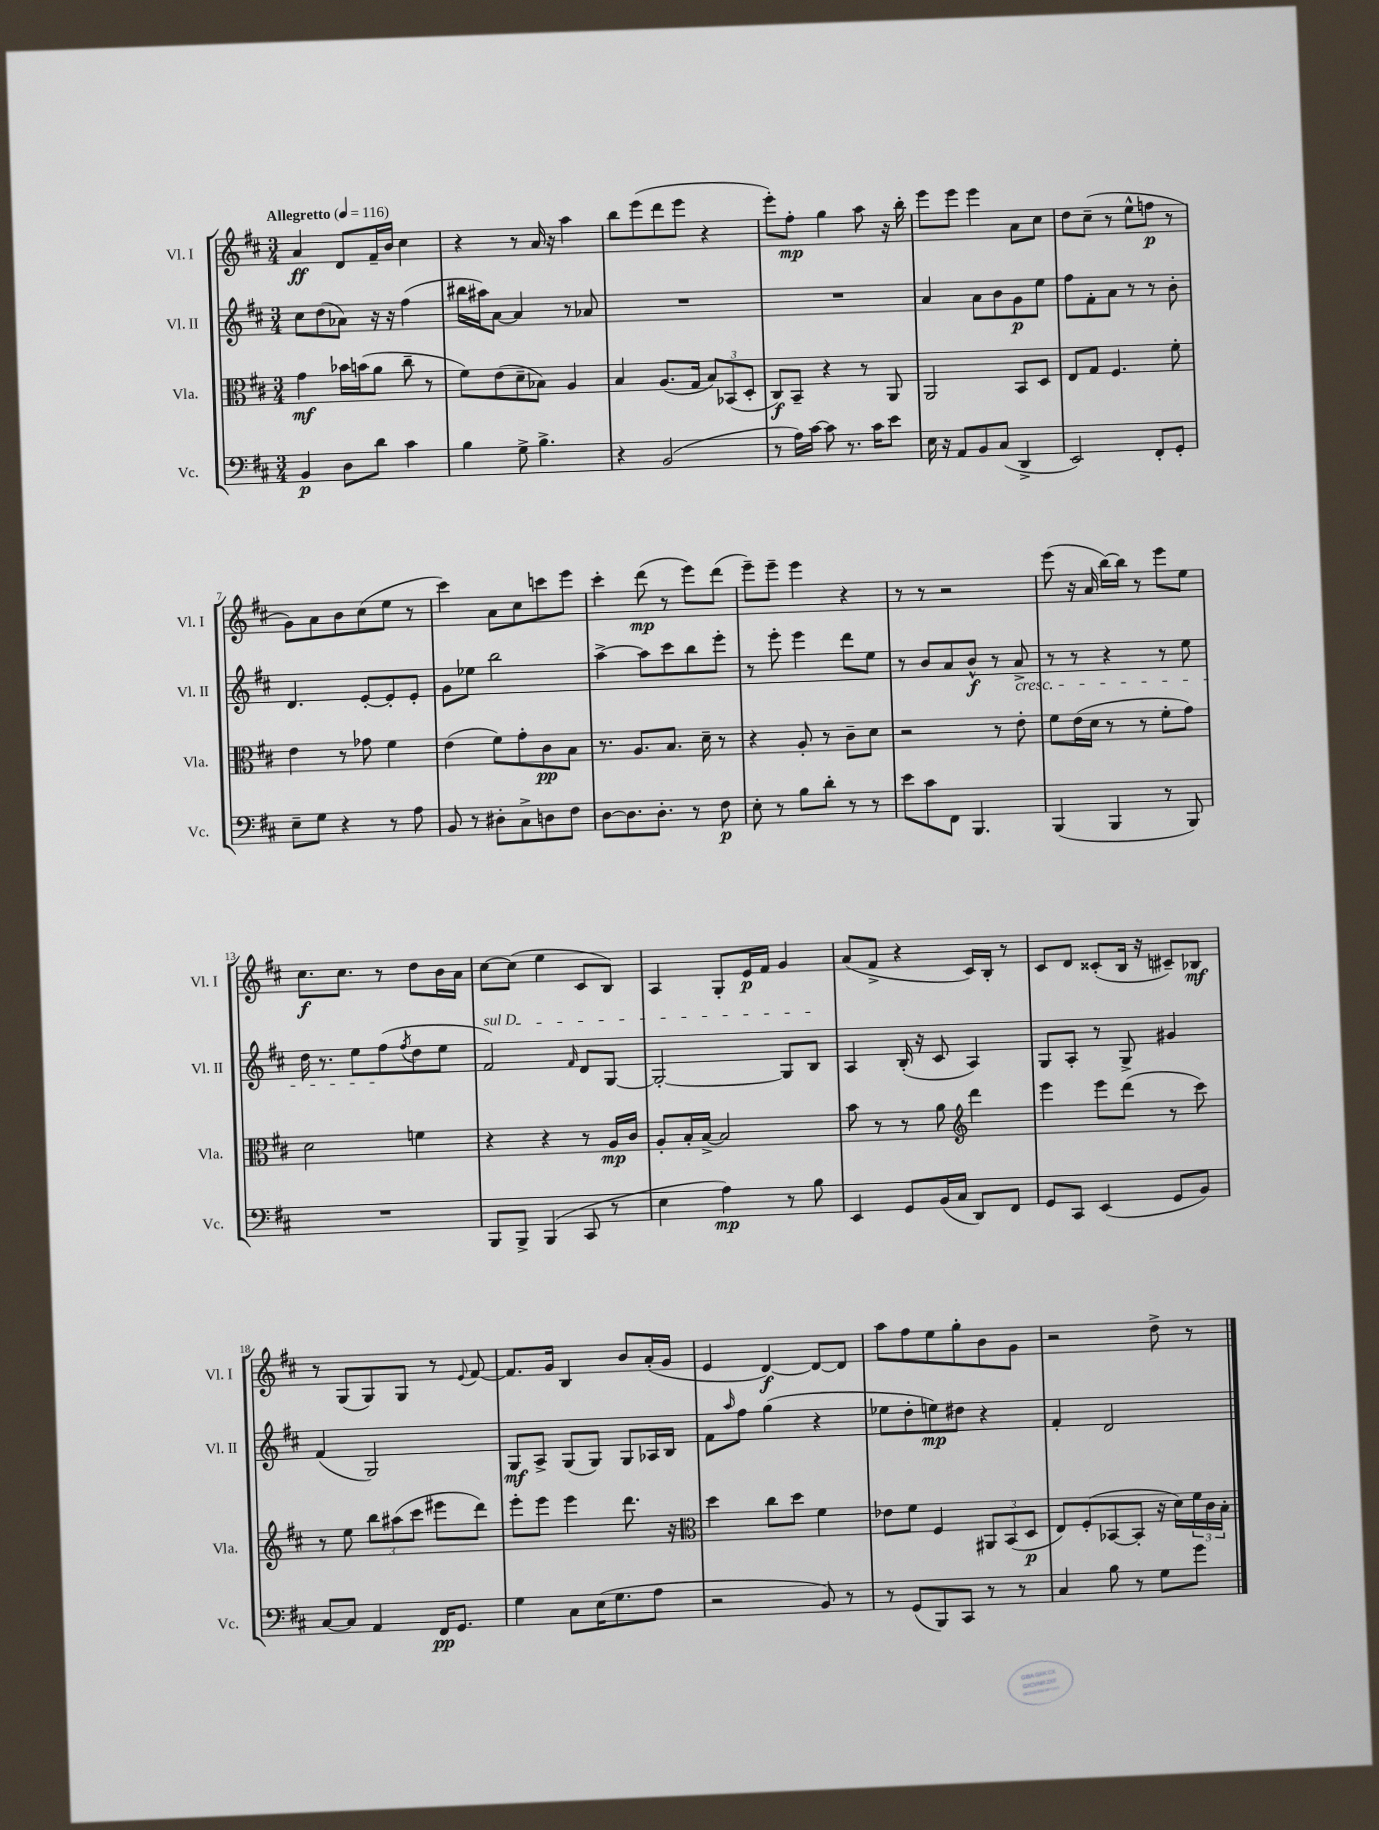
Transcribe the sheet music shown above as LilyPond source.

<<
\new StaffGroup <<
\new Staff = "s0" \with { instrumentName = "Vl. I" shortInstrumentName = "Vl. I" } {
    \clef treble \key d \major \numericTimeSignature \time 3/4 \tempo "Allegretto" 4 = 116
    a'4\ff d'8 fis'16-- b'16 cis''4 |
    r4 r8 a'16 r16 a''4 |
    b''8 e'''8( d'''8 e'''8 r4 |
    e'''8-.) fis''8-.\mp g''4 a''8 r16 b''16-. |
    e'''8 e'''8 e'''4 a'8 cis''8 |
    d''8 cis''8--( r8 e''8-^ f''8\p r8 |
    g'8) a'8 b'8 cis''8( e''8 r8 |
    cis'''4) a'8 cis''8 c'''8 e'''8 |
    cis'''4-. d'''8\mp( r8 e'''8) d'''8( |
    e'''8--) e'''8-- e'''4 r4 |
    r8 r8 r2 |
    e'''8( r16 a'16 b''16~) b''16 r8 e'''8 e''8 |
    cis''8.\f cis''8. r8 d''8 b'16 a'16 |
    cis''8~ cis''8( e''4 cis'8 b8) |
    a4 g8-. e'16\p fis'16 g'4 |
    a'8( fis'8-> r4 cis'16) b16-. r8 |
    cis'8 d'8 cisis'8-.( b16 r16 cis'8--) bes8\mf |
    r8 g8( g8) g8 r8 \appoggiatura { e'8 } fis'8~ |
    fis'8. g'16 b4 b'8 a'16-.( g'16 |
    e'4 d'4~\f) d'8~ d'8 |
    a''8 fis''8 e''8 g''8-. b'8 g'8 |
    r2 d''8-> r8 \bar "|." |
}
\new Staff = "s1" \with { instrumentName = "Vl. II" shortInstrumentName = "Vl. II" } {
    \clef treble \key d \major \numericTimeSignature \time 3/4
    cis''8 d''8( aes'8) r16 r16 fis''4( |
    bis''16 ais''16) a'8~ a'4 r8 aes'8 |
    R2. |
    R2. |
    a'4 a'8 b'8 g'8\p e''8 |
    fis''8 fis'8-. a'8 r8 r8 b'8-. |
    d'4. e'8~-. e'8-. e'8-. |
    g'8 ees''8 b''2 |
    a''4~-> a''8 cis'''8 b''8 e'''8-. |
    r8 e'''8-. e'''4 d'''8 e''8 |
    r8 b'8 a'8 b'8-^\f r8 a'8->\cresc |
    r8 r8 r4 r8 e''8 |
    d''16 r8. e''8 fis''8\!( \acciaccatura { fis''8 } d''8 e''8 |
    \once \override TextSpanner.bound-details.left.text = \markup { \italic "sul D" } fis'2\startTextSpan) \grace { fis'16 } d'8 g8~ |
    g2~-. g8 b8\stopTextSpan |
    a4 b16-.( r16 cis'8 a4) |
    g8 a8-. r8 g8-> gis'4 |
    fis'4( g2) |
    g8\mf a8-> g8( g8) g8 aes16 b16 |
    fis'8 \grace { a''16 } fis''8 g''4( r4 |
    ees''8 d''8-. e''8\mp) dis''8 r4 |
    fis'4-. d'2 \bar "|." |
}
\new Staff = "s2" \with { instrumentName = "Vla." shortInstrumentName = "Vla." } {
    \clef alto \key d \major \numericTimeSignature \time 3/4
    g'4\mf bes'16 b'16( a'8 cis''8-- r8 |
    fis'8) e'8( d'8-- bes8) a4 |
    b4 a8.( g16 \tuplet 3/2 { b8) bes,8( d8-. } |
    cis8\f) b,8-- r4 r8 a,8 |
    a,2 b,8 d8 |
    e8 g8 fis4. fis'8-. |
    e'4 r8 ges'8 fis'4 |
    e'4( fis'8) g'8-. cis'8\pp b8 |
    r8. a8. b8. d'16-- r8 |
    r4 a8-. r8 cis'8-- d'8 |
    r2 r8 e'8-. |
    fis'8 e'16( d'16 r8 r8 fis'8-. g'8) |
    d'2 f'4 |
    r4 r4 r8 a16\mp cis'16 |
    a8-. b16-. b16~-> b2 |
    b'8 r8 r8 a'8 \clef treble d'''4 |
    e'''4 e'''8 d'''8( r8 cis'''8) |
    r8 e''8 \tuplet 3/2 { b''8 ais''8( cis'''8 } eis'''8 d'''8) |
    e'''8-. e'''8 e'''4 d'''8. r16 |
    \clef alto d''4 cis''8 d''8 fis'4 |
    ees'8 fis'8 fis4 \tuplet 3/2 { ais,8 b,8( d8\p } |
    e8) fis8-.( bes,8~ bes,8-. r16 d'16) \tuplet 3/2 { fis'16 cis'16 b16-. } \bar "|." |
}
\new Staff = "s3" \with { instrumentName = "Vc." shortInstrumentName = "Vc." } {
    \clef bass \key d \major \numericTimeSignature \time 3/4
    b,4\p d8 d'8 cis'4 |
    b4 g8-> b4.-> |
    r4 b,2( |
    r8 a16) cis'16~ cis'8 r8. cis'16 e'8 |
    e16 r16 a,8 b,8 cis8( d,4-> |
    e,2) fis,8-. g,8-. |
    e8-- g8 r4 r8 a8 |
    b,8 r8 dis8-. cis8-> d8 fis8 |
    d8~ d8. d8.-. r8 fis8\p |
    e8-. r8 b8 d'8-. r8 r8 |
    e'8 cis'8 fis,8 b,,4. |
    b,,4( b,,4 r8 b,,8) |
    R2. |
    b,,8 b,,8-> b,,4( cis,8 r8 |
    e4 a4\mp) r8 b8 |
    e,4 g,8 b,16( cis16 d,8) fis,8 |
    g,8 cis,8 e,4( g,8 b,8) |
    cis8~ cis8 a,4 fis,16\pp g,8. |
    g4 cis8 e16( g8. a8 |
    r2 b,8) r8 |
    r8 g,8( b,,8) cis,8 r8 r8 |
    cis4 b8 r8 g8 g'8 \bar "|." |
}
>>
>>
